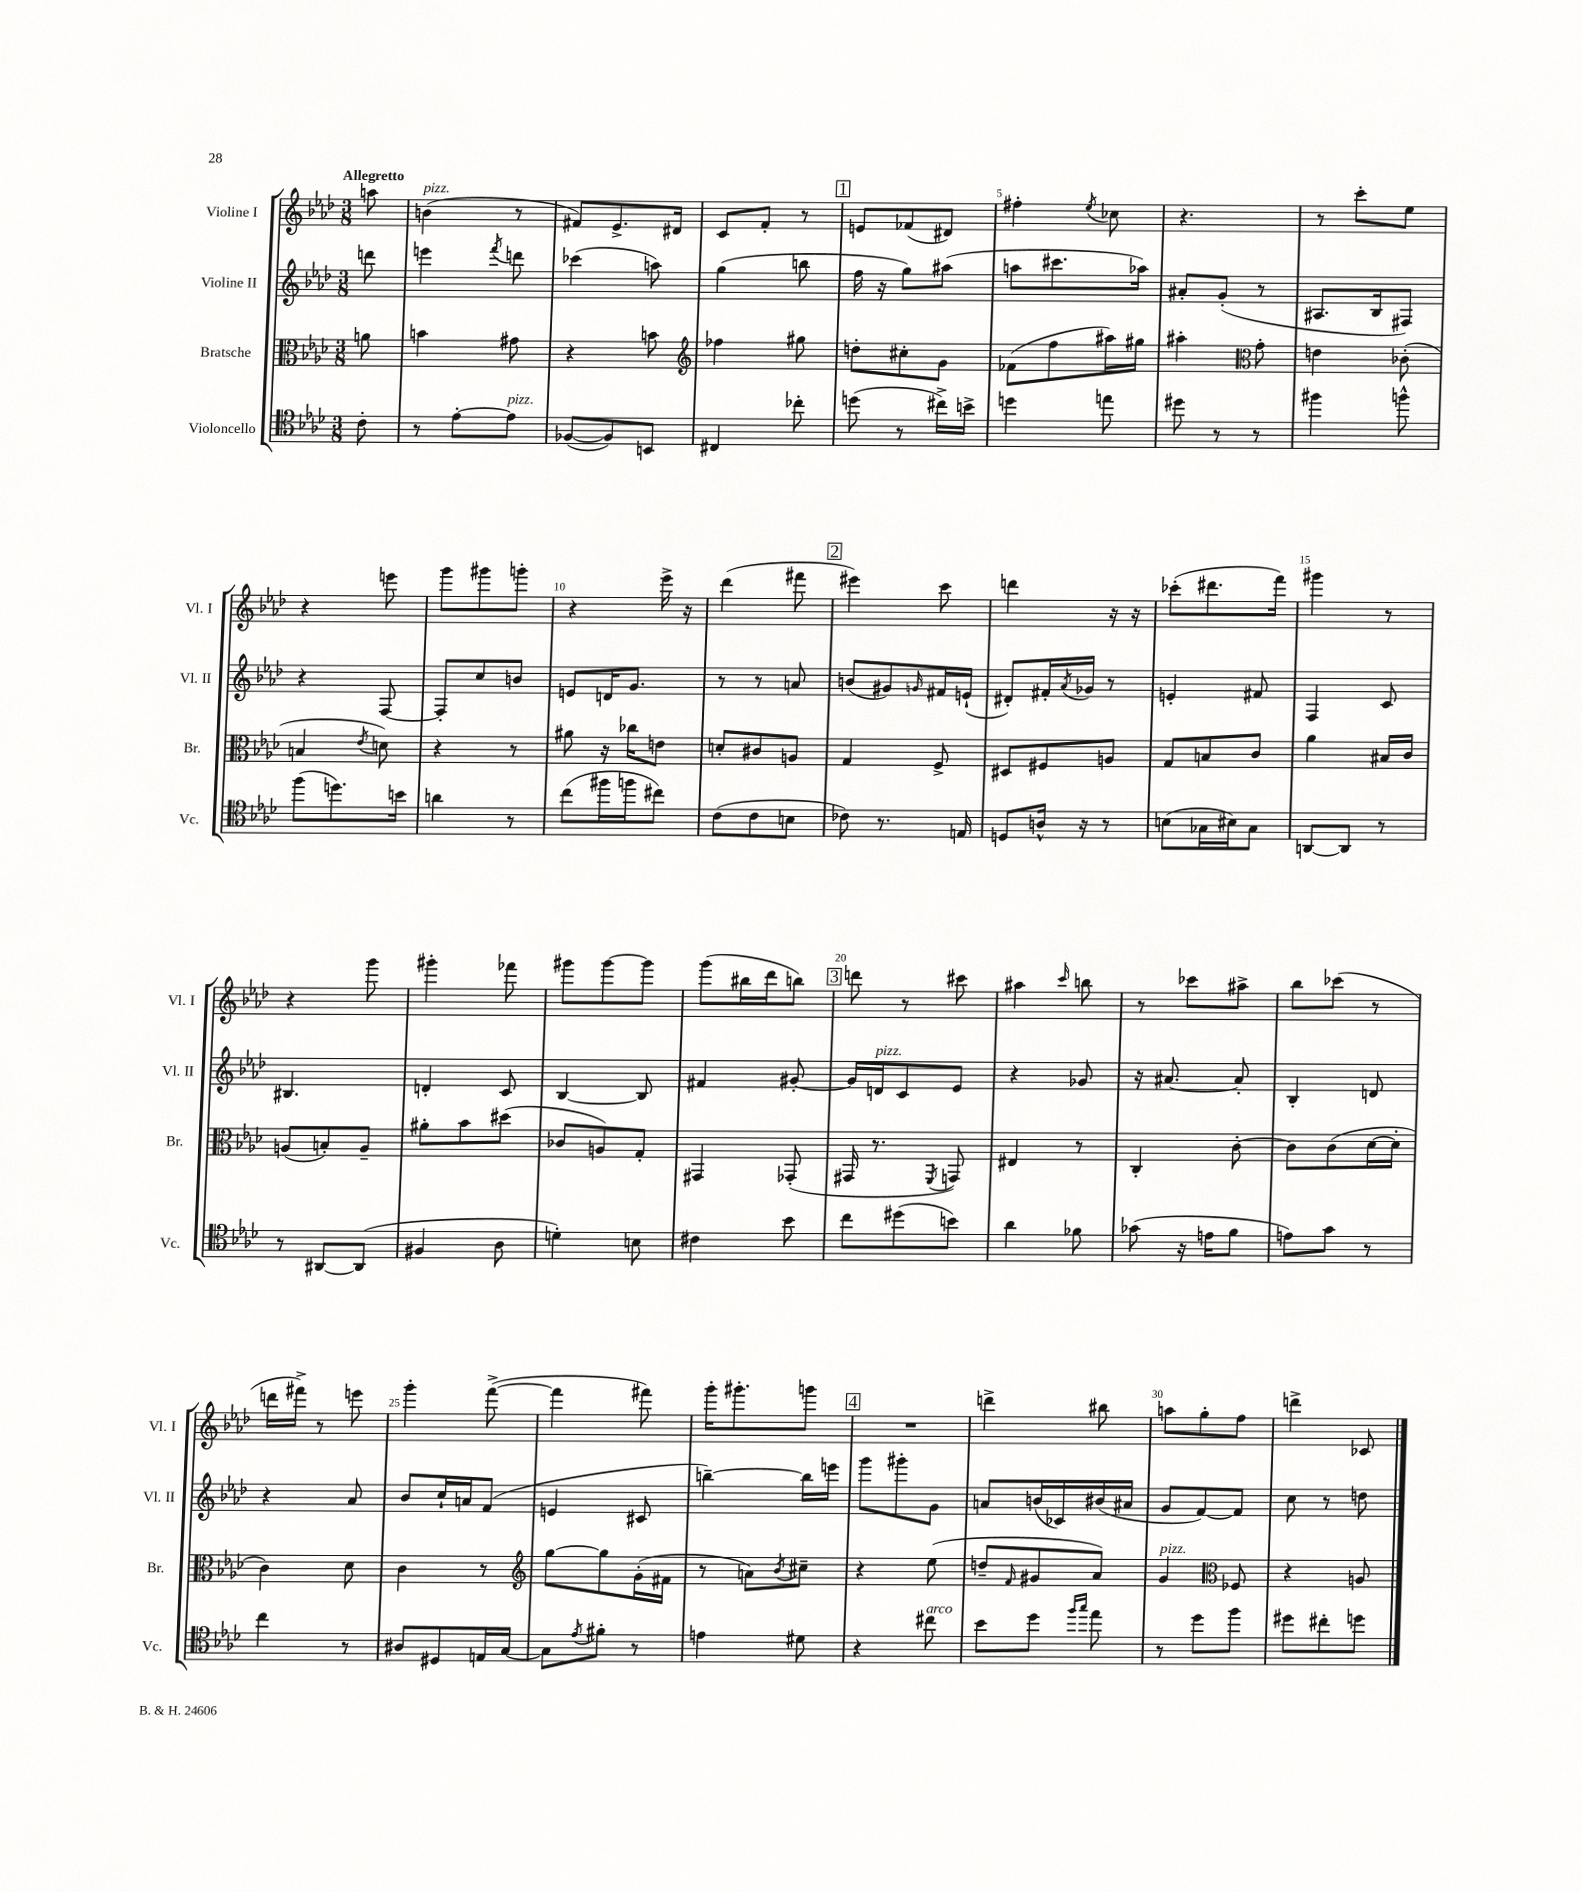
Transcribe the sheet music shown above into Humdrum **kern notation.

**kern	**kern	**kern	**kern
*staff4	*staff3	*staff2	*staff1
*clefC4	*clefC3	*clefG2	*clefG2
*k[b-e-a-d-]	*k[b-e-a-d-]	*k[b-e-a-d-]	*k[b-e-a-d-]
*M3/8	*M3/8	*M3/8	*M3/8
8c'\	8a\	8ddd\	8aa\
=	=	=	=
8r	4b\	4eee\	(4b\
[8e-'\L	.	.	.
.	.	8qfff/	.
8e-\]J	8g#\	8ddd\	8r
=	=	=	=
([8F-/L	4r	(4ccc-\	8f#/L)
8F-/])	.	.	8.e-^/
8BB/J	8b\	8aa\)	.
.	.	.	16d#/Jk
=	=	=	=
*	*clefG2	*	*
4C#/	4ff-\	(4gg\	8c/L
.	.	.	8f'/J
8cc-'\	8gg#\	8bb\	8r
=	=	=	=
(8dd\	8dd'\L	16ff\	8e/L
.	.	16r	.
8r	8cc#'\	8gg\L)	(8f-/
16cc#^\LL)	8g\J	(8aa#\J	8d#/J)
16b^\JJ	.	.	.
=	=	=	=
4dd\	(8f-\L	8aa\L	4ff#'\
.	8ff\	8.ccc#\	.
.	.	.	8qee-/
8ee\	16aa#\L)	.	8cc-\
.	16gg#\JJ	16aa-\Jk)	.
=	=	=	=
8dd#\	4aa#'\	8a#'/L	4.r
8r	.	(8g'/J	.
*	*clefC3	*	*
8r	8g'\	8r	.
=	=	=	=
4ff#\	4e\	8.A#/L	8r
.	.	.	8ccc'\L
.	.	16B-/k	.
8ff^^\	(8c-'\	8F#/J)	8ee-\J
=	=	=	=
(8ff\L	4B/	4r	4r
8.dd\)	.	.	.
.	8qe-/	.	.
.	8d\)	[8F/	8eee\
16b\Jk	.	.	.
=	=	=	=
4a\	4r	8F'/]L	8ggg\L
.	.	8cc/	8ggg#\
8r	8r	8b/J	8ggg'\J
=	=	=	=
(8cc\L	8a#\	8e/L	4r
16ff#\L	16r	16d/K	.
16ff\J	16cc-\LK	8.g/J	.
8cc#\J)	8e\J	.	16eee-^\
.	.	.	16r
=	=	=	=
(8c\L	8d'/L	8r	(4ddd-\
8c\	8c#/	8r	.
8B\J	8A/J	8a/	8fff#\
=	=	=	=
8c-\)	4G/	(8b/L	4eee#\)
8.r	.	8g#/)	.
.	.	16qqg/	.
.	8F^/	16f#/L	8ccc\
16E/	.	(16e`/JJ	.
=	=	=	=
8D/L	8D#/L	8d#'/L)	4ddd\
16A^^/Jk	8F#/	16f#'/L	.
.	.	8qa-/	.
16r	.	16g-/JJ	.
8r	8A/J	8r	16r
.	.	.	16r
=	=	=	=
(8B\L	8G/L	4e'/	(8ccc-'\L
16G-\L	8B/	.	8.ddd#\
16B#\J)	.	.	.
8G-\J	8c/J	8f#/	.
.	.	.	16fff\Jk)
=	=	=	=
[8AA/L	4a-\	4F/	4ggg#\
8AA/]J	.	.	.
8r	16B#/LL	8c/	8r
.	16c/JJ	.	.
=	=	=	=
8r	(8A/L	4.B#/	4r
[8AA#/L	8B'/)	.	.
(8AA#/]J	8A~/J	.	8ggg\
=	=	=	=
4F#/	8a#'\L	4d'/	4ggg#'\
.	8b-\	.	.
8A-\	(8dd#\J	8c/	8fff-\
=	=	=	=
4d'\)	8c-/L	[4B-/	8ggg#\L
.	8A/)	.	[8ggg#\
8B\	8G'/J	8B-/]	8ggg#\]J
=	=	=	=
4c#\	4GG#/	4f#/	(8ggg\L
.	.	.	16bb#\L
.	.	.	16ddd-\J
8b-\	(8GG-'/	[8g#'/	8bb\J)
=	=	=	=
8cc\L	16GG#/	16g#/]LL	8ddd\
.	8.r	16d/J	.
(8dd#\	.	8c/	8r
.	8qFF/	.	.
8b\J)	8GG/)	8e-/J	8ccc#\
=	=	=	=
4a-\	4E#/	4r	4aa#\
.	.	.	16qqccc/
8f-\	8r	8g-/	8bb\
=	=	=	=
(8g-\	4C'/	16r	8r
.	.	[8.a#/	.
16r	.	.	8ccc-\L
16e\LK	.	.	.
8f\J	[8c'\	8a#'/]	8aa#^\J
=	=	=	=
8e\L)	8c\]L	4B-'/	8bb-\L
8g\J	(8c\	.	(8ccc-\J
8r	[16d-\L	8d/	8r
.	16d-'\]JJ	.	.
=	=	=	=
4cc\	4c\)	4r	16ddd\LL
.	.	.	16fff#^\JJ)
.	.	.	8r
8r	8d-\	8a-/	8eee\
=	=	=	=
8A#/L	4c\	8b-/L	4ggg'\
8D#/	.	16cc`/L	.
.	.	16a/J	.
16E/L	8r	(8f/J	([8fff^\
[16G/JJ	.	.	.
=	=	=	=
*	*clefG2	*	*
8G\]L	[8gg\L	4e/	4fff\]
8qe-/	.	.	.
8f#'\J	8gg\]	.	.
8r	(16g'\L	8c#/	8fff#\)
.	16f#\JJ	.	.
=	=	=	=
4e\	8r	[4bb~\)	16ggg'\LK
.	.	.	8.ggg#'\
.	8a\L)	.	.
.	8qb-/	.	.
8d#\	8cc#~\J	16bb\]LL	8ggg\J
.	.	16eee\JJ	.
=	=	=	=
4r	4r	8ggg\L	4.r
.	.	8ggg#'\	.
8cc#\	(8ee-\	8g\J	.
=	=	=	=
8b-\L	8dd~/L	8a/L	4ddd^\
.	16qqf/	.	.
8dd-\J	8g#/	(16b/L	.
.	.	16c-/)	.
16qqff/LL	.	.	.
16qqgg/JJ	.	.	.
8ee-\	8a-/J)	(16b#/	8bb#\
.	.	16a#/JJ	.
=	=	=	=
8r	4g/	8g/L	8aa\L
8dd-\L	.	[8f/)	8gg'\
*	*clefC3	*	*
8ff\J	8F-/	8f/]J	8ff\J
=	=	=	=
8dd#\L	4r	8cc\	4ddd^\
8cc#'\	.	8r	.
8dd\J	8A/	8dd\	8c-/
==	==	==	==
*-	*-	*-	*-
